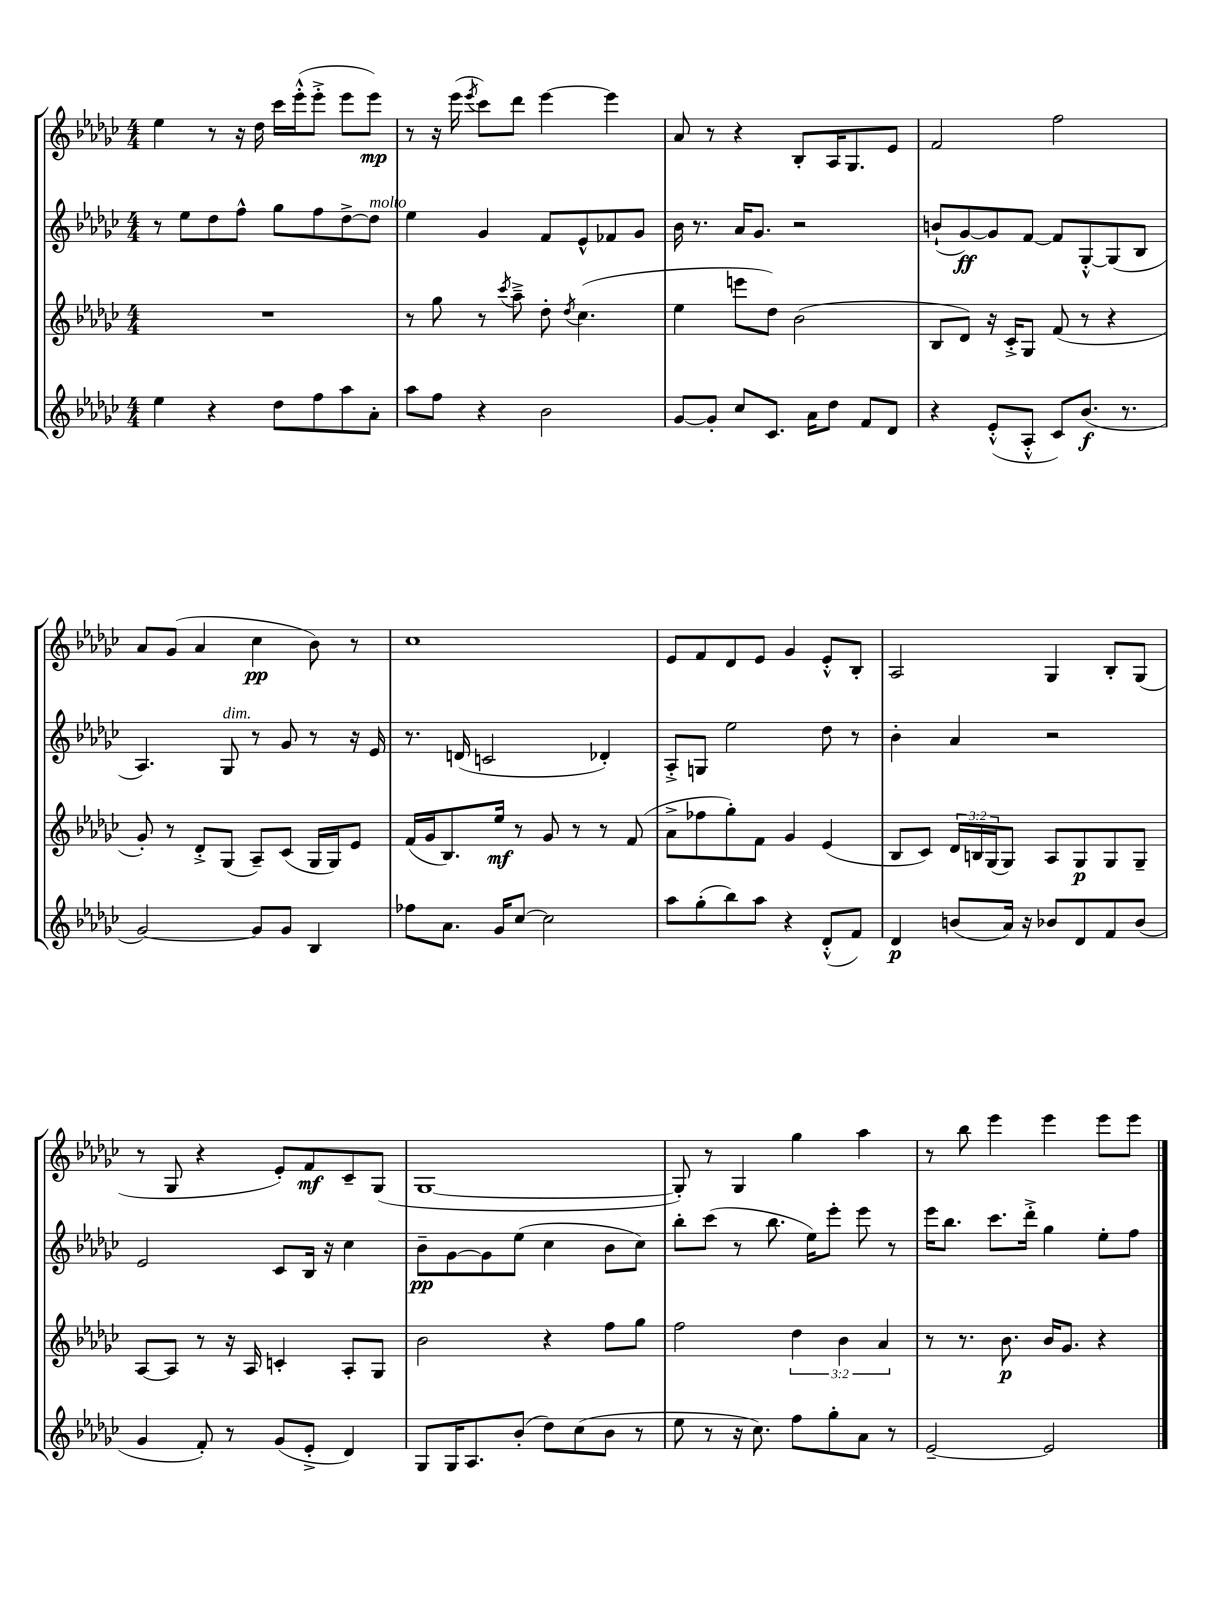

**kern	**dynam	**kern	**dynam	**kern	**dynam	**kern	**dynam
*part4	*part4	*part3	*part3	*part2	*part2	*part1	*part1
*staff4	*staff4	*staff3	*staff3	*staff2	*staff2	*staff1	*staff1
*clefG2	*	*clefG2	*	*clefG2	*	*clefG2	*
*k[b-e-a-d-g-c-]	*	*k[b-e-a-d-g-c-]	*	*k[b-e-a-d-g-c-]	*	*k[b-e-a-d-g-c-]	*
*M4/4	*	*M4/4	*	*M4/4	*	*M4/4	*
=112	=112	=112	=112	=112	=112	=112	=112
4ee-\	.	1r	.	8r	.	4ee-\	.
.	.	.	.	8ee-\L	.	.	.
4r	.	.	.	8dd-\	.	8r	.
.	.	.	.	8ff^^\J	.	16r	.
.	.	.	.	.	.	16dd-\	.
8dd-\L	.	.	.	8gg-\L	.	16ccc-\LL	.
.	.	.	.	.	.	(16eee-'^^\J	.
8ff\	.	.	.	8ff\	.	8eee-'^\J	.
8aa-\	.	.	.	[8dd-^\	.	8eee-\L	.
!	!	!	!	!LO:TX:a:i:t=molto	!	!	!
8a-'\J	.	.	.	8dd-\J]	.	8eee-\J)	mp
=113	=113	=113	=113	=113	=113	=113	=113
8aa-\L	.	8r	.	4ee-\	.	8r	.
8ff\J	.	8gg-\	.	.	.	16r	.
.	.	.	.	.	.	(16eee-\	.
.	.	.	.	.	.	8qeee-/	.
4r	.	8r	.	4g-/	.	8ccc-\L)	.
.	.	8qccc-/	.	.	.	.	.
.	.	8aa-~^\	.	.	.	8ddd-\J	.
2b-\	.	8dd-'\	.	8f/L	.	[4eee-\	.
.	.	8qdd-/	.	.	.	.	.
.	.	(4.cc-\	.	8e-^^/	.	.	.
.	.	.	.	8f-X/	.	4eee-\]	.
.	.	.	.	8g-/J	.	.	.
=114	=114	=114	=114	=114	=114	=114	=114
[8g-/L	.	4ee-\	.	16b-\	.	8a-/	.
.	.	.	.	8.r	.	.	.
8g-'/J]	.	.	.	.	.	8r	.
8cc-/L	.	8eeen\L	.	16a-/KL	.	4r	.
.	.	.	.	8.g-/J	.	.	.
8.c-/J	.	8dd-\J)	.	.	.	.	.
.	.	(2b-\	.	2r	.	8B-'/L	.
16a-\KL	.	.	.	.	.	.	.
8dd-\J	.	.	.	.	.	16A-/K	.
.	.	.	.	.	.	8.G-/	.
8f/L	.	.	.	.	.	.	.
8d-/J	.	.	.	.	.	8e-/J	.
=115	=115	=115	=115	=115	=115	=115	=115
4r	.	8B-/L	.	(8bn`/L	.	2f/	.
.	.	8d-/J)	.	[8g-/)	ff	.	.
(8e-'^^/L	.	16r	.	8g-/]	.	.	.
.	.	16c-'^/KL	.	.	.	.	.
8A-'^^/J	.	8G-/J	.	[8f/J	.	.	.
8c-/L)	.	(8f/	.	8f/L]	.	2ff\	.
(8.b-/J	f	8r	.	[8G-'^^/	.	.	.
.	.	4r	.	(8G-/]	.	.	.
8.r	.	.	.	.	.	.	.
.	.	.	.	8B-/J	.	.	.
!!LO:LB:g=z
=116	=116	=116	=116	=116	=116	=116	=116
[2g-/)	.	8g-'/)	.	4.A-/)	.	8a-/L	.
.	.	8r	.	.	.	(8g-/J	.
.	.	8d-'^/L	.	.	.	4a-/	.
!	!	!	!	!LO:TX:a:i:t=dim.	!	!	!
.	.	(8G-/J	.	8G-/	.	.	.
8g-/L]	.	8A-~/L)	.	8r	.	4cc-\	pp
8g-/J	.	(8c-/J	.	8g-/	.	.	.
4B-/	.	16G-/LL	.	8r	.	8b-\)	.
.	.	16G-/J)	.	.	.	.	.
.	.	8e-/J	.	16r	.	8r	.
.	.	.	.	16e-/	.	.	.
=117	=117	=117	=117	=117	=117	=117	=117
8ff-X\L	.	(16f/LL	.	8.r	.	1cc-	.
.	.	16g-/J	.	.	.	.	.
8.a-\J	.	8.B-/)	.	.	.	.	.
.	.	.	.	(16dn/	.	.	.
.	.	.	.	2cn/	.	.	.
16g-/KL	.	16ee-/Jk	mf	.	.	.	.
[8cc-/J	.	8r	.	.	.	.	.
2cc-\]	.	8g-/	.	.	.	.	.
.	.	8r	.	.	.	.	.
.	.	8r	.	4d-X'/)	.	.	.
.	.	(8f/	.	.	.	.	.
=118	=118	=118	=118	=118	=118	=118	=118
8aa-\L	.	8a-^\L	.	8A-'^/L	.	8e-/L	.
(8gg-'\	.	8ff-X\	.	8Gn/J	.	8f/	.
8bb-\)	.	8gg-'\)	.	2ee-\	.	8d-/	.
8aa-\J	.	8f\J	.	.	.	8e-/J	.
4r	.	4g-/	.	.	.	4g-/	.
(8d-'^^/L	.	(4e-/	.	8dd-\	.	8e-'^^/L	.
8f/J)	.	.	.	8r	.	8B-'/J	.
=119	=119	=119	=119	=119	=119	=119	=119
4d-/	p	8B-/L	.	4b-'\	.	2A-/	.
.	.	8c-/J)	.	.	.	.	.
(8bn/L	.	24d-/LL	.	4a-/	.	.	.
.	.	24Bn/	.	.	.	.	.
.	.	(24G-/J	.	.	.	.	.
16a-/Jk)	.	8G-/J)	.	.	.	.	.
16r	.	.	.	.	.	.	.
8b-X/L	.	8A-/L	.	2r	.	4G-/	.
8d-/	.	8G-/	p	.	.	.	.
8f/	.	8G-/	.	.	.	8B-'/L	.
(8b-/J	.	8G-~/J	.	.	.	(8G-/J	.
!!LO:LB:g=z
=120	=120	=120	=120	=120	=120	=120	=120
4g-/	.	[8A-/L	.	2e-/	.	8r	.
.	.	8A-/J]	.	.	.	8G-/	.
8f'/)	.	8r	.	.	.	4r	.
8r	.	16r	.	.	.	.	.
.	.	16A-/	.	.	.	.	.
(8g-/L	.	4cn'/	.	8c-/L	.	8e-'/L)	.
8e-'^/J	.	.	.	16B-/Jk	.	8f/	mf
.	.	.	.	16r	.	.	.
4d-/)	.	8A-'/L	.	4cc-\	.	8c-~/	.
.	.	8G-/J	.	.	.	(8G-/J	.
=121	=121	=121	=121	=121	=121	=121	=121
8G-/L	.	2b-\	.	8b-~\L	pp	[1G-	.
16G-/K	.	.	.	[8g-\	.	.	.
8.A-/	.	.	.	.	.	.	.
.	.	.	.	8g-\]	.	.	.
(8b-'/J	.	.	.	(8ee-\J	.	.	.
8dd-\L)	.	4r	.	4cc-\	.	.	.
(8cc-\	.	.	.	.	.	.	.
8b-\J	.	8ff\L	.	8b-\L	.	.	.
8r	.	8gg-\J	.	8cc-\J)	.	.	.
=122	=122	=122	=122	=122	=122	=122	=122
8ee-\	.	2ff\	.	8bb-'\L	.	8G-'/])	.
8r	.	.	.	(8ccc-\J	.	8r	.
16r	.	.	.	8r	.	4G-/	.
8.cc-\)	.	.	.	.	.	.	.
.	.	.	.	8.bb-\	.	.	.
8ff\L	.	6dd-\	.	.	.	4gg-\	.
.	.	.	.	16ee-\KL)	.	.	.
8gg-'\	.	.	.	8eee-'\J	.	.	.
.	.	6b-\	.	.	.	.	.
8a-\J	.	.	.	8eee-\	.	4aa-\	.
.	.	6a-/	.	.	.	.	.
8r	.	.	.	8r	.	.	.
=123	=123	=123	=123	=123	=123	=123	=123
[2e-~/	.	8r	.	16eee-\KL	.	8r	.
.	.	.	.	8.bb-\J	.	.	.
.	.	8.r	.	.	.	8bb-\	.
.	.	.	.	8.ccc-\L	.	4eee-\	.
.	.	8.b-\	p	.	.	.	.
.	.	.	.	16ddd-'^\Jk	.	.	.
2e-/]	.	16b-/KL	.	4gg-\	.	4eee-\	.
.	.	8.g-/J	.	.	.	.	.
.	.	4r	.	8ee-'\L	.	8eee-\L	.
.	.	.	.	8ff\J	.	8eee-\J	.
==	==	==	==	==	==	==	==
*-	*-	*-	*-	*-	*-	*-	*-
